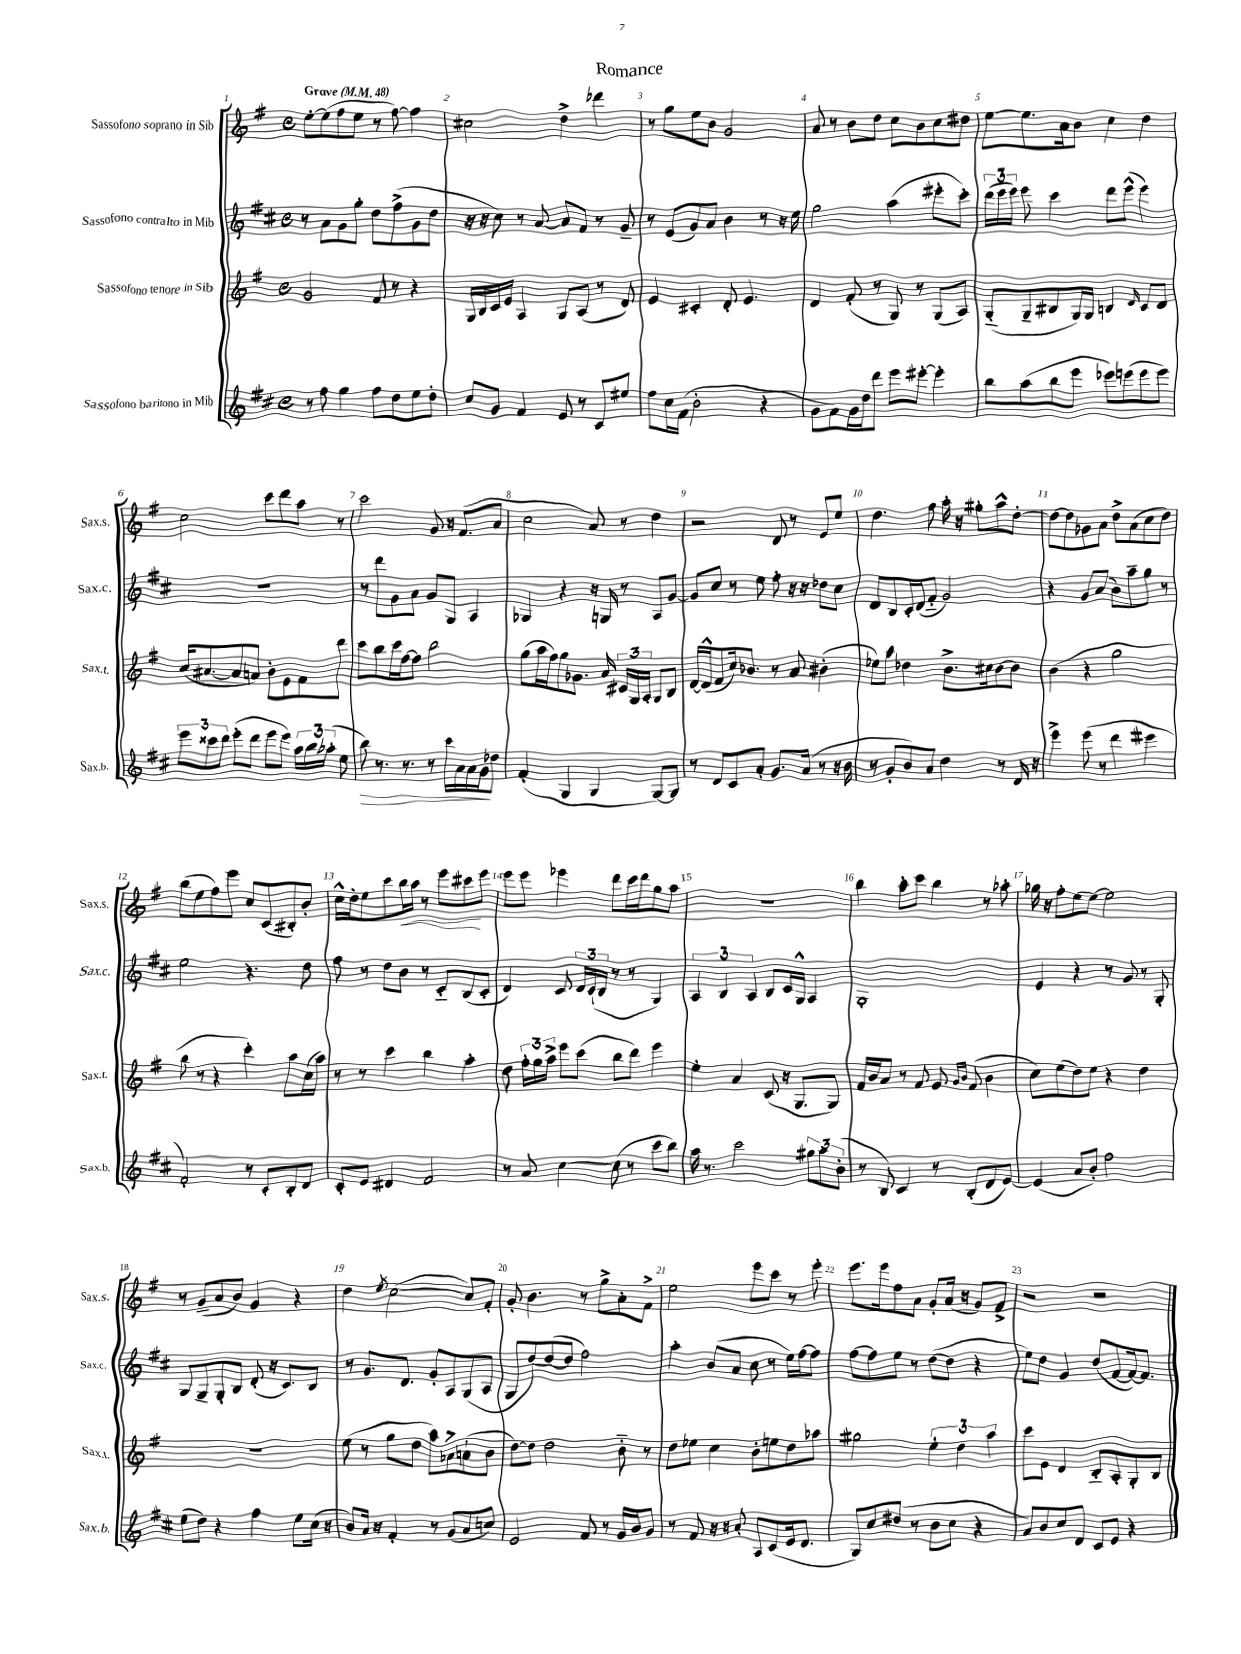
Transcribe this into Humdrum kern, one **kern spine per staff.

**kern	**kern	**kern	**kern
*staff4	*staff3	*staff2	*staff1
*clefG2	*clefG2	*clefG2	*clefG2
*k[f#c#]	*k[f#]	*k[f#c#]	*k[f#]
*M4/4	*M4/4	*M4/4	*M4/4
*met(c)	*met(c)	*met(c)	*met(c)
*MM48	*MM48	*MM48	*MM48
8r	2g/	8r	[8ee'\L
8ff#\	.	8a\L	(8ee\]
4gg\	.	8g\	8ff#\
.	.	8gg'\J	8ee\J
8ff#\L	8f#/	8dd\L	8r
8dd\	8r	(8ff#^\	[8ff#\)
8ee\	4r	8g\	4ff#\]
8dd'\J	.	8dd\J	.
=	=	=	=
8cc#/L	16G/LL	16r	2cc#\
.	16B/	16r	.
8g/J	16c/	8cc#\)	.
.	16e/JJ	.	.
4f#/	4A/	8r	.
.	.	[8a/	.
8e/	8G/L	8a/]L	4dd^\
8r	(8A/J	8f#/J	.
8c#/L	8r	8r	4ddd-\
8ee#/J	8d/)	8g~/	.
=	=	=	=
8ff#\L	4e/	8r	8r
16cc#\L	.	(8e/L	8gg\L
(16f#\JJ	.	.	.
2b'\	4c#'/	8g/)	8ee\
.	.	8a/J	8b\J
.	8d'/	4b\	2g/
.	4.e/	.	.
4r	.	8r	.
.	.	16r	.
.	.	16ee\	.
=	=	=	=
8g\L	4d/	2gg\	8a/
8f#\)	.	.	8r
16g\L	(8f#'/	.	8b\L
16dd\J	.	.	.
8ddd\J	8r	.	8dd\J
8eee\L	8G/)	(4aa\	8cc\L
[8eee#'\J	8r	.	8b\
4eee#'\]	(8G/L	8eee#'\L	8cc\
.	8A/J)	8ccc#'\J)	8dd#\J
=	=	=	=
8bb\L	(8G'~/L	(24ddd\LL	[8ee\L
.	.	24eee\	.
.	.	24eee\JJ)	.
(8aa\	8G~/	8eee\	8.ee\]
8bb\	8B#/	4ccc#\	.
.	.	.	16a\k
8eee\J	16G/L)	.	8b\J
.	16G/JJ	.	.
8eee-\L)	4B/	8ddd\L	4cc\
(8eee\	.	(8eee^^\J	.
.	16qqd/	.	.
8eee\	8c/L	4eee\)	4dd\
8eee\J)	8d/J	.	.
=	=	=	=
12eee\L	(16cc/LK	1r	2cc\
.	[8.a#/	.	.
12ccc##\	.	.	.
12ddd\J	.	.	.
(8eee'\L	8a#/]	.	.
8ddd\J	8a/J)	.	.
8eee\L	8b'\L	.	8ccc\L
8eee\J)	8e\	.	8ddd\
24aa\LL	8f#\	.	8aa\J
24bb\	.	.	.
(24aa-'\JJ	.	.	.
8ee\	8ddd\J	.	8r
=	=	=	=
8bb\)	8ccc\L	8r	2ccc\
8.r	8bb\	8ddd\L	.
.	16ccc\L	8g\	.
8.r	[16ff#\J	.	.
.	8ff#\]J	8a\J	.
8r	2bb\	8g/L	8g/
16ccc#\LL	.	8G/J	16r
16a\	.	.	(8.f#/L
16a\	.	4A/	.
16g\J	.	.	.
8dd-\J	.	.	8a/J
=	=	=	=
(4f#'/	(8gg\L	4G-/	2cc\
.	16aa\L	.	.
.	16ff#\J)	.	.
4G/	8gg\	4r	.
.	8.g-\J	.	.
4G/	.	16r	8a/)
.	16a/	16G/	.
.	24c#/LL	8r	8r
.	24G/	.	.
.	24A'/JJ	.	.
[8G/L)	8G/L	8A/L	4dd\
8G/]J	8B/J	[8g/J	.
=	=	=	=
8r	[16d/LL	8g/]L	2r
.	(16d^^/]J	.	.
8d/L	8f#/	8cc#/J	.
8c#/	16cc/k)	8r	.
.	8.b-/J	.	.
8a'/J	.	8ee\	.
8.g/L	8r	8ff#'\	8d/
.	8a/	16r	8r
(16a/Jk	.	16r	.
8r	(4b#'\	8dd-\L	8e/L
16r	.	8cc#\J	8ee/J
16b\	.	.	.
=	=	=	=
8r	8ee-\L)	8d/L	4.dd\
8g'/L	8aa\J	8B/	.
8b/)	4dd-\	16c#'/L	.
.	.	(16d/J	.
8a/J	.	8f#'~/J	8ff#\
4dd\	8.b^\L	2g/)	16aa'\
.	.	.	16r
.	.	.	8gg#'\L
.	16cc#\k	.	.
8r	[8b\	.	8aa^^\
16d/	8b\]J	.	[8dd'\J
16r	.	.	.
=	=	=	=
4eee^\	(4b\	4r	8dd\_L
.	.	.	8dd\]
(8eee\	4r	8g/L	8g-\
8r	.	(8a/J	8a\J
4ddd\	2gg\	8b\L)	8dd^\L
.	.	8aa~\	(8a\
4eee#\	.	8gg\J	8cc\
.	.	8r	8dd\J)
=	=	=	=
2f#'/)	8bb\	2ee\	(8bb\L
.	8r	.	8ee\
.	4r	.	8ff#\)
.	.	.	8eee\J
8r	4ccc'\)	4.r	8cc/L
8c#'/L	.	.	(8c/
8B'/	8aa\L	.	8B#'/)
8d/J	(16cc\L	8dd\	8b'/J
.	16aa\JJ)	.	.
=	=	=	=
8c#'/L	8r	8ff#\	16cc^^\LL
.	.	.	16dd'\J
8e/J	8r	8r	8ee\
4d#/	4ccc\	8dd\L	8ccc\
.	.	8b\J	16bb\L
.	.	.	16aa\JJ
2f#/	4bb\	8r	8r
.	.	8c#'~/L	8eee\L
.	4aa'\	(8B/	8ccc#\
.	.	8c#'/J	8eee\J
=	=	=	=
8r	8dd\	4d/)	8eee\L
8a/	24ff#'\LL	.	8eee\J
.	24gg\	.	.
.	24aa^\JJ	.	.
[4cc#\	8eee\L	8c#/	4eee-\
.	(8ccc\J	24d/LL	.
.	.	(24c#`/	.
.	.	24B/JJ	.
(8cc#\]	8bb\L	8r	8ddd\L
8r	8ddd\J)	8r	16ccc\L
.	.	.	16ddd\J
8ccc#\L	4eee\	4G/)	8gg\
8bb\J)	.	.	8aa\J
=	=	=	=
16aa\	4ee'\	6A/	1r
8.r	.	.	.
.	.	6B/	.
2ccc#\	4a/	.	.
.	.	6A/	.
.	(8c/	8B/L	.
.	16r	16c#/L	.
.	8.G/L	16G^^/JJ	.
12gg#\L	.	4A/	.
12aa\	.	.	.
.	8G/J)	.	.
(12b'\J	.	.	.
=	=	=	=
8r	16f#/LL	1G'	4bb\
.	16b/J	.	.
8B/)	8a/J	.	.
4c#/	8r	.	8aa'\L
.	8f#/	.	8ccc\J
8r	8e/	.	4bb\
.	16qqg/LL	.	.
.	16qqb/JJ	.	.
(8B'/L	(8f#/	.	.
8d/	4b\	.	8r
[8e/J)	.	.	8aa-'\
=	=	=	=
(4e/]	8cc\L)	4e/	16gg-\
.	.	.	16r
.	(8ee\	.	8ff#'\L
8a/L	8dd\)	4r	[8ee\
8b'/J)	8ee\J	.	8ee\_J
2ff#\	4r	8r	2ee\]
.	.	8g/	.
.	4dd\	8r	.
.	.	8G'/	.
=	=	=	=
(8ee\L	1r	8G/L	8r
8dd\J)	.	8G~/	(8g~/L
4r	.	8G'/	8a/
.	.	8B/J	8b/J)
4ff#\	.	(8d'/	4g/
.	.	16r	.
.	.	8.c#/L)	.
8ee\L	.	.	4r
(16cc#\Jk	.	8B/J	.
16r	.	.	.
=	=	=	=
8b/L)	(8ee\	8r	4dd\
16a/Jk	8r	8.g/L	.
16r	.	.	.
.	.	.	8qee/
4f#'/	8gg\L	.	([2cc\
.	.	8.d/J	.
.	8dd\J	.	.
8r	8aa\L)	8g'/L	.
(8g/L	8a-^\	8A/	.
8a/	(8a`\	(8G/	8cc/]L)
8cc/J)	8b\J	8A/J	8f#'/J
=	=	=	=
2e/	[8dd\L)	8G/L	8g'/
.	8dd\]J	[8dd/)	4.b\
.	2dd\	(8dd/_	.
.	.	8dd/]J	.
8f#/	.	2ff#\)	8r
8r	.	.	8gg^\L
16g/LL	8b'~\	.	8a'\
16b/J	.	.	.
8g/J	8r	.	8f#^\J
=	=	=	=
8r	8dd\L	4aa'\	2ee\
8f#/	8ee-\J	.	.
16r	4cc\	(8b/L	.
16r	.	.	.
8a'/	.	8a/J	.
8A/L	8b'\L	8cc#\	8eee\L
(8c#/	8ee\	8r	8ccc\J
16e/k	8dd\	16ee\LL)	8r
8.d/J	.	[16ff#\J	.
.	8aa-\J	8ff#\]J	8eee'\
=	=	=	=
8G/L)	2gg#\	[8ff#\L	8.eee\L
8cc#/	.	8ff#\]	.
.	.	.	16eee\k
(8dd#/J	.	8ee\J	8ff#\
8r	.	8r	8a\J
8b\L	6ee'\	([8dd\L	8g'/L
8cc#\J	.	8dd\]J	(16a/Jk
.	6dd\	.	.
.	.	.	16r
4r	.	4r	8g/L)
.	6aa\	.	.
.	.	.	8f#^/J
=	=	=	=
8a/L)	8ccc\L	8ee\L)	2r
8b/	8e\J	8dd\J	.
8cc#/	4d/	4g/	.
8d/J	.	.	.
8c#/L	8B'~/L	(8dd/L	2r
8e/J	8A'/	[8f#/	.
4r	8G'/	16f#/_k)	.
.	.	8.f#/]J	.
.	8B/J	.	.
==	==	==	==
*-	*-	*-	*-
